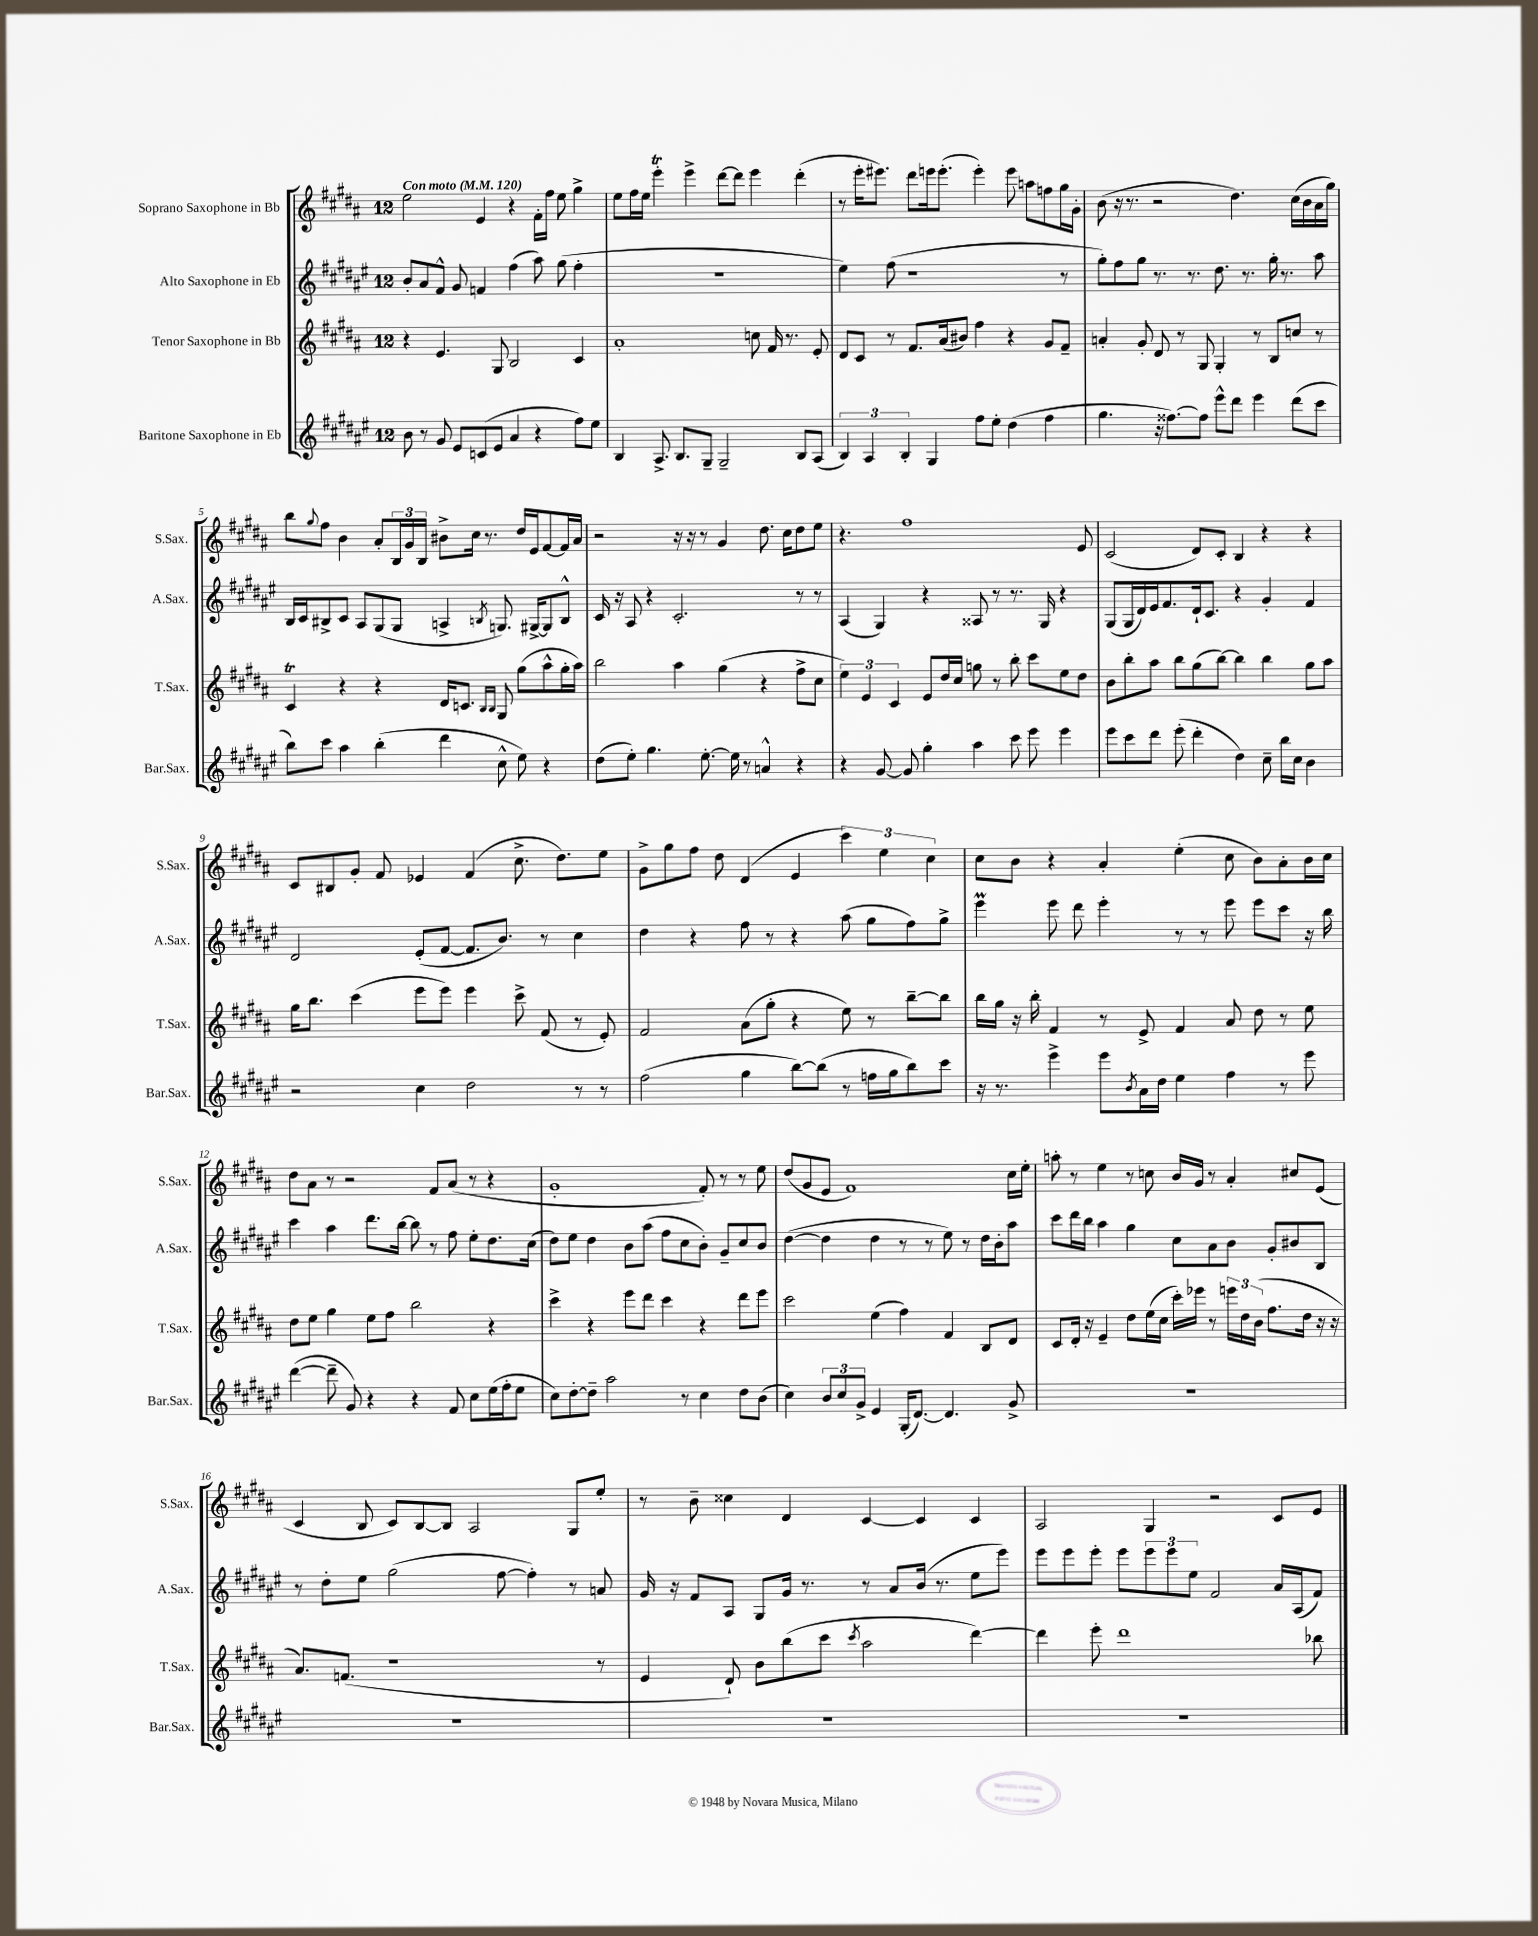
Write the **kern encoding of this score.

**kern	**kern	**kern	**kern
*part4	*part3	*part2	*part1
*staff4	*staff3	*staff2	*staff1
*I"Baritone Saxophone in Eb	*I"Tenor Saxophone in Bb	*I"Alto Saxophone in Eb	*I"Soprano Saxophone in Bb
*I'Bar.Sax.	*I'T.Sax.	*I'A.Sax.	*I'S.Sax.
*clefG2	*clefG2	*clefG2	*clefG2
*k[f#c#g#d#a#e#]	*k[f#c#g#d#a#]	*k[f#c#g#d#a#e#]	*k[f#c#g#d#a#]
*M12/8	*M12/8	*M12/8	*M12/8
*MM120	*MM120	*MM120	*MM120
=1	=1	=1	=1
!	!	!	!LO:TX:a:B:t=Con moto
8b\	4r	8b'/L	2ee\
8r	.	8a#/	.
8g#/	4.e/	8f#^^/J	.
8e#/L	.	8g#/	.
(8cn/	.	4fn/	4e/
8e#/J	8G#/	.	.
4a#/	2B/	(4ff#\	4r
4r	.	8aa#\)	16f#'\LL
.	.	.	16ff#\JJ
.	.	(8gg#\	8ee\
8ff#\L)	4c#/	4ff#'\	4gg#^\
8ee#\J	.	.	.
=2	=2	=2	=2
4B/	1a#'	1.r	8ee\L
.	.	.	16ff#\L
.	.	.	16ee\JJ
8.A#^/	.	.	4eeeT'\
8.B/L	.	.	.
.	.	.	4eee^\
8G#~/J	.	.	.
2G#~/	.	.	[8ddd#\L
.	.	.	8ddd#\J]
.	8ccn\	.	4eee\
.	16f#/	.	.
.	8.r	.	.
8B/L	.	.	(4ddd#'\
(8A#/J	8e'/	.	.
=3	=3	=3	=3
6B/)	8d#/L	4ee#\)	8r
.	8c#/J	.	16eee'\KL
6A#/	.	.	.
.	.	.	8.eee#X\J)
.	8r	(8ff#\	.
6B'/	.	.	.
.	8.f#/L	1r	8ddd#\L
4G#/	.	.	16eeen\k
.	(16a#/k	.	(8.eee'\J
.	8b#X/J)	.	.
8ff#\L	4ff#\	.	4eee'\)
8ee#'\J	.	.	.
(4dd#\	4r	.	8eee\
.	.	.	8aan\L
4ff#\	8g#/L	.	8ffn\
.	8f#~/J	8r	16gg#\L
.	.	.	16g#'\JJ
=4	=4	=4	=4
4.gg#\	4an'/	8gg#'\L)	(8b\
.	.	8ff#\	16r
.	.	.	8.r
.	8g#'/	8gg#\J	.
16r	8d#/	8.r	2r
[8.ff##X\L)	.	.	.
.	8r	.	.
.	.	8.r	.
8ff##\J]	8G#/	.	.
8eee#^^\L	4G#'/	8.dd#\	.
8ddd#\J	.	.	4.dd#\)
.	.	8.r	.
4eee#\	8r	.	.
.	8B/L	16gg#'\	.
.	.	8.r	.
(8ddd#\L	8ccn/J	.	(16cc#\LL
.	.	.	16b\
8ccc#\J	8r	8aa#\	16a#\
.	.	.	16gg#\JJ)
!!LO:LB:g=z
=5	=5	=5	=5
8bb\L)	4c#T/	16B/LL	8bb\L
.	.	16c#/J	.
.	.	.	8qqgg#/
8ccc#\J	.	8B#X^/	8ff#\J
4aa#\	4r	8c#/J	4b\
.	.	8A#/L	.
(4bb'\	4r	(8G#/	8a#'/L
.	.	8G#/J	24B/L
.	.	.	24g#/
.	.	.	24B/JJ
4ddd#\	16d#/KL	4An^/	8b#X^\L
.	8.cn/J	.	.
.	.	.	16cc#\Jk
.	.	.	8.r
.	16qqB/LL	.	.
.	16qqB/JJ	8qBn/	.
8cc#^^\	8G#/	8.Gn/)	.
8ee#\)	(8gg#\L	.	16dd#/LL
.	.	[16G#X^/KL	16e/J
4r	8aa#^^\	8G#/]	[8f#/
.	16gg#'\L	8B^^/J	16f#/L]
.	16aa#\JJ)	.	16a#/JJ
=6	=6	=6	=6
(8dd#\L	2bb\	16c#/	2r
.	.	16r	.
8ee#'\J)	.	8A#/	.
4.gg#\	.	4r	.
.	4aa#\	2.c#'/	16r
.	.	.	16r
[8.ee#'\	.	.	8r
.	(4gg#\	.	4g#/
16ee#\]	.	.	.
8r	.	.	.
4an^^/	4r	.	8.dd#\
.	.	.	16cc#\KL
4r	8ff#^\L	8r	8dd#\
.	8cc#\J	8r	8ee\J
=7	=7	=7	=7
4r	6ee\)	(4A#/	4.r
.	6e/	.	.
[8g#/	.	4G#/)	.
.	6c#/	.	.
8g#/]	.	.	1ff#
4gg#'\	8e/L	4r	.
.	16dd#/L	.	.
.	16cc#/JJ	.	.
4aa#\	8ggn\	8A##X/	.
.	8r	8r	.
8ccc#\	8bb'\	8.r	.
8eee#\	8ccc#\L	.	.
.	.	16G#/	.
4eee#\	8ee\	4r	.
.	8dd#\J	.	8e/
=8	=8	=8	=8
8eee#\L	8b\L	(8G#/L	(2c#/
8ccc#\	8bb'\	16G#/L	.
.	.	16d#/)	.
8ddd#\J	8aa#\J	16e#/J	.
.	.	8.f#/	.
(8eee#'\	8bb\L	.	.
4ddd#'\	(8gg#\	16d#`/k	8d#/L)
.	.	8.c#/J	.
.	[8bb\J)	.	8c#'/J
4dd#\)	4bb\]	4r	4B/
8cc#~\	4bb\	4g#'/	4r
16bb\LL	.	.	.
16cc#\JJ	.	.	.
4b\	8gg#\L	4f#/	4r
.	8aa#\J	.	.
!!LO:LB:g=z
=9	=9	=9	=9
2r	16gg#\KL	2d#/	8c#/L
.	8.bb\J	.	.
.	.	.	8B#X/
.	(4ccc#\	.	8g#'/J
.	.	.	8f#/
4cc#\	8eee\L	(8e#'/L	4e-X/
.	8eee\J)	[8f#/J	.
2dd#\	4eee\	8.f#/L]	(4f#/
.	.	8.b/J)	.
.	8ccc#^\	.	8.cc#^\
.	(8f#/	8r	.
.	.	.	8.dd#\L)
8r	8r	4cc#\	.
8r	8e'/)	.	8ee\J
=10	=10	=10	=10
(2ff#\	2f#/	4dd#\	8g#^\L
.	.	.	8gg#\
.	.	4r	8ff#\J
.	.	.	8dd#\
4gg#\	(8a#\L	8ff#\	(4d#/
.	8gg#'\J	8r	.
[8bb\L)	4r	4r	4e/
(8bb\J]	.	.	.
8r	8ee\)	(8aa#\	6ccc#\)
16ffn\LL	8r	8gg#\L	.
.	.	.	6ee\
16gg#\J	.	.	.
8bb\)	[8bb~\L	8ff#\)	.
.	.	.	6cc#\
8ccc#\J	8bb\J]	8gg#^\J	.
=11	=11	=11	=11
16r	16bb\LL	4eee#m\	8cc#\L
8.r	16gg#\JJ	.	.
.	16r	.	8b\J
.	16bb'\	.	.
4eee#^\	4f#/	8eee#\	4r
.	.	8ddd#\	.
8eee#\L	8r	4eee#'\	4a#'/
8qb/	.	.	.
16a#\L	8e^/	.	.
16dd#\JJ	.	.	.
4ee#\	4f#/	8r	(4ee'\
.	.	8r	.
4ff#\	8a#/	8eee#\	8cc#\
.	8dd#\	8eee#\L	8b\L)
8r	8r	8ccc#\J	8a#'\
8eee#\	8ee\	16r	16b\L
.	.	16bb\	16cc#\JJ
!!LO:LB:g=z
=12	=12	=12	=12
([4ddd#\	8dd#\L	4ccc#\	8dd#\L
.	8ee\J	.	8a#\J
8ddd#~\]	4gg#\	4aa#\	8r
8g#/)	.	.	2r
4r	8ee\L	8.ddd#\L	.
.	8ff#\J	.	.
.	.	[16bb\Jk	.
4r	2bb\	8bb\]	.
.	.	8r	8f#/L
8f#/	.	8ff#\	(8a#/J
8cc#\L	.	8ee#'\L	8r
(16ee#\L	4r	8.dd#\	4r
16ff#'\J	.	.	.
8ee#\J	.	.	.
.	.	(16cc#\Jk	.
=13	=13	=13	=13
8cc#\L)	4ccc#^\	8dd#\L)	1g#'
[8dd#'\	.	8ee#\J	.
8dd#~\J]	4r	4dd#\	.
2aa#\	.	.	.
.	8eee\L	8b\L	.
.	8ddd#\J	(8aa#\J	.
.	4ccc#\	8ff#\L	.
8r	.	8cc#\	.
4cc#\	4r	8b'\J)	8f#'/)
.	.	8g#~/L	8r
8dd#\L	8ddd#\L	8cc#/	8r
(8b\J	8eee\J	8b/J	8ee\
=14	=14	=14	=14
4cc#\)	2ccc#\	([4dd#\	(8dd#/L
.	.	.	8g#/
12b/L	.	4dd#\]	8e/J
12cc#/	.	.	.
.	.	.	1f#)
12g#^/J	.	.	.
4e#/	(4ee\	4dd#\	.
(16G#'/KL	4ff#\)	8r	.
[8.d#/J)	.	.	.
.	.	8r	.
4.d#/]	4f#/	8ee#\)	.
.	.	8r	.
.	8B/L	16dd#\LL	.
.	.	16b'\J	.
8g#^/	8d#/J	8aa#\J	16cc#\LL
.	.	.	16ee'\JJ
=15	=15	=15	=15
1.r	8c#/L	8ccc#\L	8aan'\
.	16d#'/Jk	16ddd#\L	8r
.	16r	16bb\JJ	.
.	4e~/	4aa#\	4ee\
.	8dd#\L	4gg#\	8r
.	(16ee\L	.	8ccn\
.	16cc#\JJ	.	.
.	16ccc#'\LL)	8cc#\L	16b/LL
.	16eee-X\JJ	.	16g#/JJ
.	8r	8a#\	8r
.	24eeen\LL	8b\J	4a#'/
.	24dd#\	.	.
.	(24b\JJ	.	.
.	8.ff#\L	8g#'/L	.
.	.	8b#X/	8cc#X/L
.	16dd#\Jk	.	.
.	16r	8B/J	(8e/J
.	16r	.	.
!!LO:LB:g=z
=16	=16	=16	=16
1.r	8.a#/L)	8r	4c#/
.	.	8dd#'\L	.
.	(8.fn/J	.	.
.	.	8ee#\J	8B/
.	1r	(2gg#\	8c#/L)
.	.	.	[8B/
.	.	.	8B/J]
.	.	.	2A#/
.	.	[8ff#\	.
.	.	4ff#'\])	.
.	.	8r	8G#/L
.	8r	8an/	8ee'/J
=17	=17	=17	=17
1.r	4e/	16g#/	8r
.	.	16r	.
.	.	8f#/L	8b~\
.	8d#`/)	8A#/J	4cc##X\
.	8b\L	8G#/L	.
.	(8bb\	16g#/Jk	4d#/
.	.	8.r	.
.	8ccc#\J	.	.
.	8qccc#/	.	.
.	2aa#\	8r	[4c#/
.	.	8a#/L	.
.	.	(16b/Jk	4c#/]
.	.	8.r	.
.	[4ddd#\)	8ee#\L	4c#/
.	.	8eee#\J)	.
=18	=18	=18	=18
1.r	4ddd#\]	8eee#\L	2A#/
.	.	8eee#\	.
.	8eee'\	8eee#'\J	.
.	1ddd#	8eee#\L	.
.	.	12eee#\	4G#/
.	.	12eee#\	.
.	.	12ee#\J	.
.	.	2f#/	2r
.	.	16a#/LL	8c#/L
.	.	(16A#/J	.
.	8bb-X\	8f#/J)	8e/J
==	==	==	==
*-	*-	*-	*-
